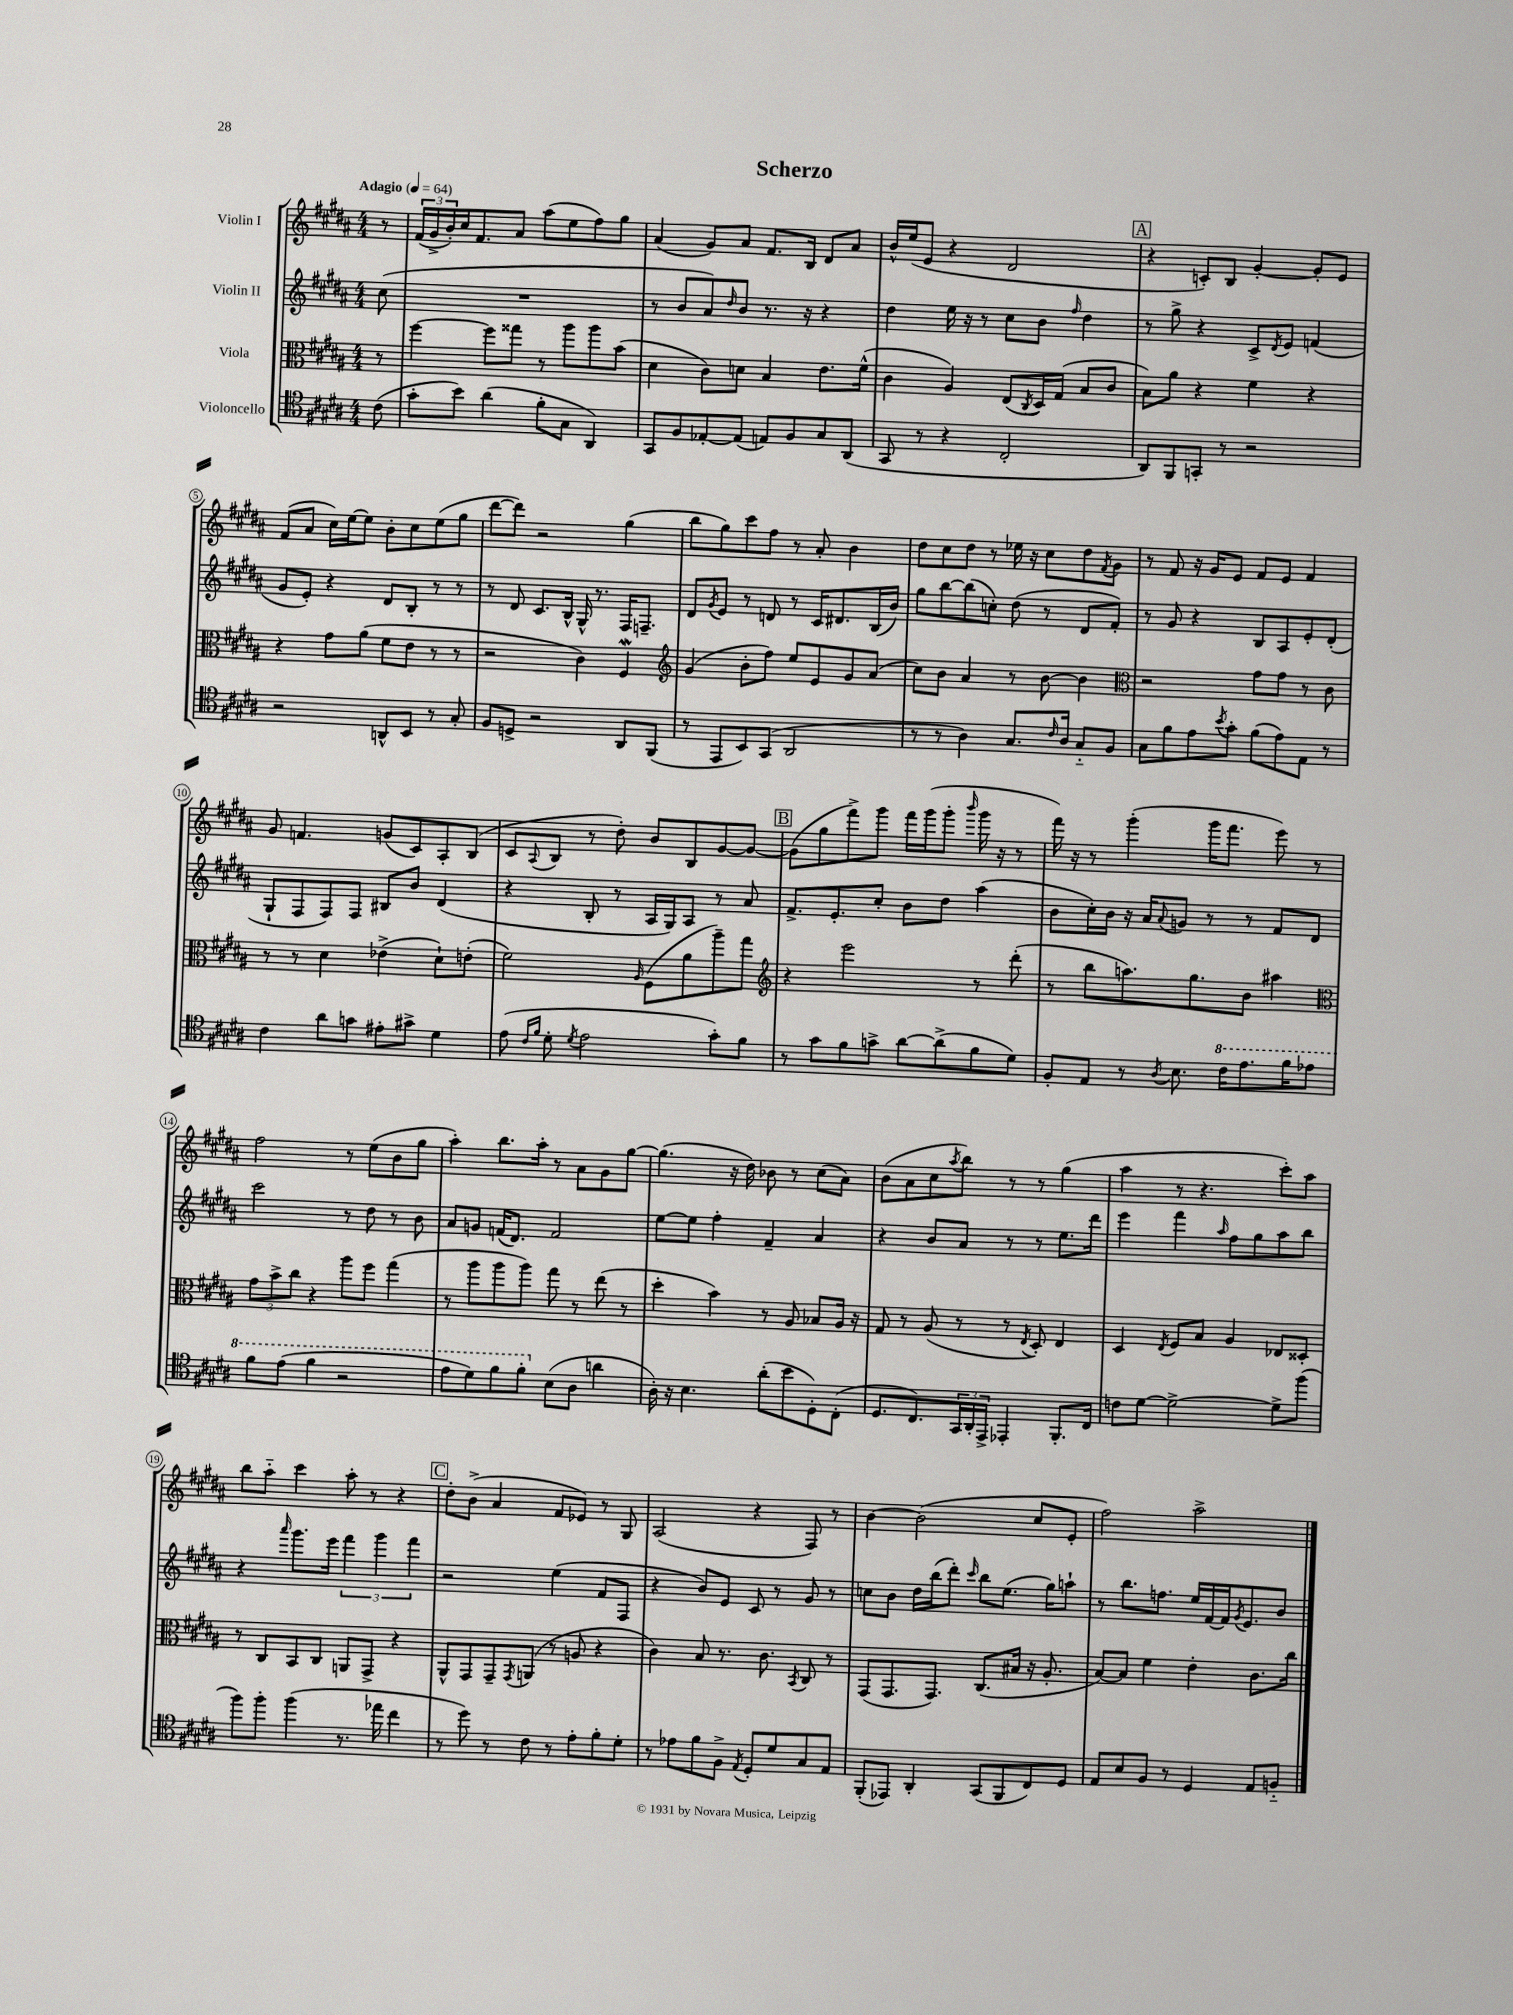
\header { title = "Scherzo" }
<<
\new StaffGroup <<
\new Staff = "s0" \with { instrumentName = "Violin I" } {
    \clef treble \key b \major \numericTimeSignature \time 4/4 \partial 8 \tempo "Adagio" 4 = 64
    r8 |
    \tuplet 3/2 { fis'16( gis'16-> b'16-.) } cis''16 fis'8. ais'8 ais''8( e''8 fis''8) gis''8 |
    ais'4( gis'8) ais'8 fis'8. b16 dis'8 ais'8 |
    b'16-^ e''16( e'8 r4 dis'2 |
    \mark \markup { \box "A" } r4 c'8-.) b8 gis'4~-. gis'8-. e'8 |
    fis'8( ais'8 cis''16) e''16~ e''8 b'8-. cis''8 e''8( gis''8 |
    dis'''8~ dis'''8) r2 gis''4( |
    b''8 gis''8) cis'''8 fis''8 r8 ais'8-. b'4 |
    dis''8 cis''8 dis''8 r8 ees''16 r16 cis''8 dis''8 \acciaccatura { fis'8 } gis'8 |
    r8 fis'8 r16 gis'16 e'8 fis'8 e'8 fis'4 |
    gis'8 f'4. g'8( cis'8) ais8-. b8( |
    cis'8 \appoggiatura { ais8 } b8 r8 dis''8-.) b'8 b8 gis'8~ gis'8~ |
    \mark \markup { \box "B" } gis'8( gis''8 fis'''8->) gis'''8 fis'''16 gis'''16( gis'''8-. \grace { b'''16 } gis'''16 r16 r8 |
    fis'''16) r16 r8 gis'''4-.( gis'''16 fis'''8. e'''8) r8 |
    fis''2 r8 e''8( b'8 gis''8 |
    ais''4-.) b''8. ais''16-. r8 ais'8 gis'8 gis''8~ |
    gis''4.( r16 dis''16) bes'8 r8 cis''8( ais'8) |
    b'8( ais'8 cis''8 \acciaccatura { ais''8 } b''8) r8 r8 gis''4( |
    ais''4 r8 r4. cis'''8-.) ais''8 |
    b''8 ais''8-_ cis'''4 ais''8-. r8 r4 |
    \mark \markup { \box "C" } dis''8-. b'8->( ais'4 fis'8 ees'8) r8 gis8 |
    ais2( r4 fis8) r8 |
    b'4~ b'2( cis''8 e'8-. |
    fis''2) ais''2-> \bar "|." |
}
\new Staff = "s1" \with { instrumentName = "Violin II" } {
    \clef treble \key b \major \numericTimeSignature \time 4/4 \partial 8
    cis''8( |
    R1 |
    r8 b'8 ais'8) \grace { dis''16 } b'8 r8. r16 r4 |
    dis''4 e''16 r16 r8 cis''8 b'8 \grace { fis''16 } dis''4 |
    \mark \markup { \box "A" } r8 gis''8-> r4 cis'8-> \acciaccatura { dis'8 } e'8 f'4( |
    gis'8 e'8-.) r4 dis'8 b8-. r8 r8 |
    r8 dis'8 cis'8. b16-^ gis16-^ r8. fis16 f8.-- |
    dis'8 \acciaccatura { gis'8 } e'8 r8 d'8 r8 cis'16 dis'8. b16( b'16) |
    gis''8 b''8~ b''8( c''8-.) dis''8( r8 dis'8 fis'8-.) |
    r8 gis'8 r4 b8 ais8 e'8-. dis'8-.( |
    gis8-! fis8 fis8) fis8 bis8 b'8 dis'4( |
    r4 b8-. r8 ais16 gis16) ais8 r8 ais'8 |
    \mark \markup { \box "B" } fis'8.-> e'8.-. cis''8-. b'8 dis''8 ais''4( |
    b'8 cis''16-.) b'16 r16 ais'16 \appoggiatura { ais'8 } g'8 r8 r8 fis'8 dis'8 |
    cis'''2 r8 dis''8 r8 b'8 |
    ais'8 g'8 f'16( dis'8.) f'2 |
    e''8~ e''8 fis''4-. fis'4-- ais'4 |
    r4 b'8 ais'8 r8 r8 e''8. dis'''16 |
    e'''4 fis'''4 \grace { ais''16 } fis''8 gis''8 ais''8 b''8 |
    r4 \grace { ais'''16 } gis'''8. e'''16 \tuplet 3/2 { fis'''4 gis'''4 fis'''4 } |
    \mark \markup { \box "C" } r2 e''4( fis'8 fis8 |
    r4 b'8) e'8 cis'8 r8 gis'8 r8 |
    c''8 b'8 dis''16 b''16( dis'''8-.) \grace { cis'''16 } b''8 e''8.( gis''16) a''8-! |
    r8 b''8. f''8. e''16 fis'16~ fis'16 \acciaccatura { gis'8 } e'8. b'8 \bar "|." |
}
\new Staff = "s2" \with { instrumentName = "Viola" } {
    \clef alto \key b \major \numericTimeSignature \time 4/4 \partial 8
    r8 |
    fis''4~ fis''8 gisis''8 r8 ais''8 ais''8 b'8( |
    dis'4 cis'8) d'8 b4 e'8. fis'16-^( |
    cis'4 ais4) e8( \acciaccatura { cis8 } dis16) gis16( b8 cis'8 |
    \mark \markup { \box "A" } b8) ais'8 r4 fis'4 r4 |
    r4 gis'8 ais'8( fis'8 e'8 r8 r8 |
    r2 cis'4) fis4\mordent |
    \clef treble gis'4( b'8-. fis''8) e''8 e'8 gis'8 ais'8( |
    cis''8) b'8 ais'4 r8 b'8~ b'4 |
    \clef alto r2 gis'8 gis'8 r8 cis'8 |
    r8 r8 dis'4 ees'4->( dis'8-!) e'8-.( |
    fis'2) \grace { ais16 } fis8( ais'8 ais''8--) gis''8 |
    \mark \markup { \box "B" } \clef treble r4 e'''2 r8 dis'''8-.( |
    r8 b''8 a''8.) gis''8. b'8 ais''4 |
    \clef alto \tuplet 3/2 { gis'8 b'8-> cis''8 } r4 ais''8 fis''8 gis''4( |
    r8 ais''8 ais''8 ais''8) gis''8 r8 e''8( r8 |
    dis''4-. b'4) r8 ais8 bes8 ais16 r16 |
    gis8 r8 ais8( r8 r8 \acciaccatura { e8 } dis8-.) e4 |
    dis4 \acciaccatura { e8 } fis8 b8 ais4 ees8 disis8-. |
    r8 cis8 b,8 cis8 a,8 gis,8-> r4 |
    \mark \markup { \box "C" } ais,8-^ gis,8 gis,8-- \acciaccatura { gis,8 } a,8( r8 a8 r4 |
    cis'4) b8 r8. cis'8. \acciaccatura { b,8 } cis8 r8 |
    gis,8( gis,8. gis,8.) cis8.( bis16 r16 ais8.-. |
    b8~) b8 fis'4 e'4-. cis'8. cis''16 \bar "|." |
}
\new Staff = "s3" \with { instrumentName = "Violoncello" } {
    \clef tenor \key b \major \numericTimeSignature \time 4/4 \partial 8
    cis'8( |
    gis'8-. b'8) ais'4( fis'8-. gis8 ais,4) |
    gis,8 fis8 ees8~-. ees8( e8) fis8 gis8 ais,8( |
    gis,8 r8 r4 cis2-. |
    \mark \markup { \box "A" } ais,8) fis,8 g,8-. r8 r2 |
    r2 a,8-^ b,8 r8 gis8-. |
    fis8 d8-> r2 ais,8 fis,8( |
    r8 e,8 b,8) gis,8( ais,2 |
    r8 r8 ais4) gis8. \grace { cis'16 } ais16 gis8-_ fis8 |
    gis8 fis'8 e'8 \acciaccatura { b'8 } gis'8-. fis'8( e'8) e8 r8 |
    cis'4 ais'8 g'8 eis'8-. gis'8-> dis'4 |
    e'8( \grace { cis'16 fis'16 } dis'8-. \acciaccatura { dis'8 } e'2 gis'8-.) fis'8 |
    \mark \markup { \box "B" } r8 gis'8 fis'8 g'8-> ais'8~ ais'8->( fis'8 dis'8) |
    fis8-. e8 r8 \acciaccatura { ais8 } b8. \ottava #1 cis''16 e''8. fis''16 ees''8 |
    fis''8 e''8( fis''4 r2 |
    e''8 dis''8) fis''8 fis''8-. \ottava #0 b8( ais8 a'4 |
    ais16-.) r16 b4. ais'8-.( b'8 dis8-.) cis8-.( |
    dis8. cis8.) \tuplet 3/2 { gis,16 ais,16-. e,16-> } ees,4-. fis,8.-. cis16 |
    c'8 dis'8~ dis'2~-> dis'8-> fis''8( |
    fis''8) fis''8-. fis''4( r8. ees''16 cis''4 |
    \mark \markup { \box "C" } r8 dis''8) r8 cis'8 r8 e'8-. fis'8-. dis'8-. |
    r8 ees'8 fis'8 fis8-> \acciaccatura { e8 } dis8-. dis'8 gis8 e8 |
    fis,8-.( ees,8) ais,4-. gis,8( fis,8 cis8) dis8 |
    e8 b8 fis8 r8 dis4 e8 f8-_ \bar "|." |
}
>>
>>
\layout { \context { \Score \override BarNumber.stencil = #(make-stencil-circler 0.1 0.3 ly:text-interface::print) } }
